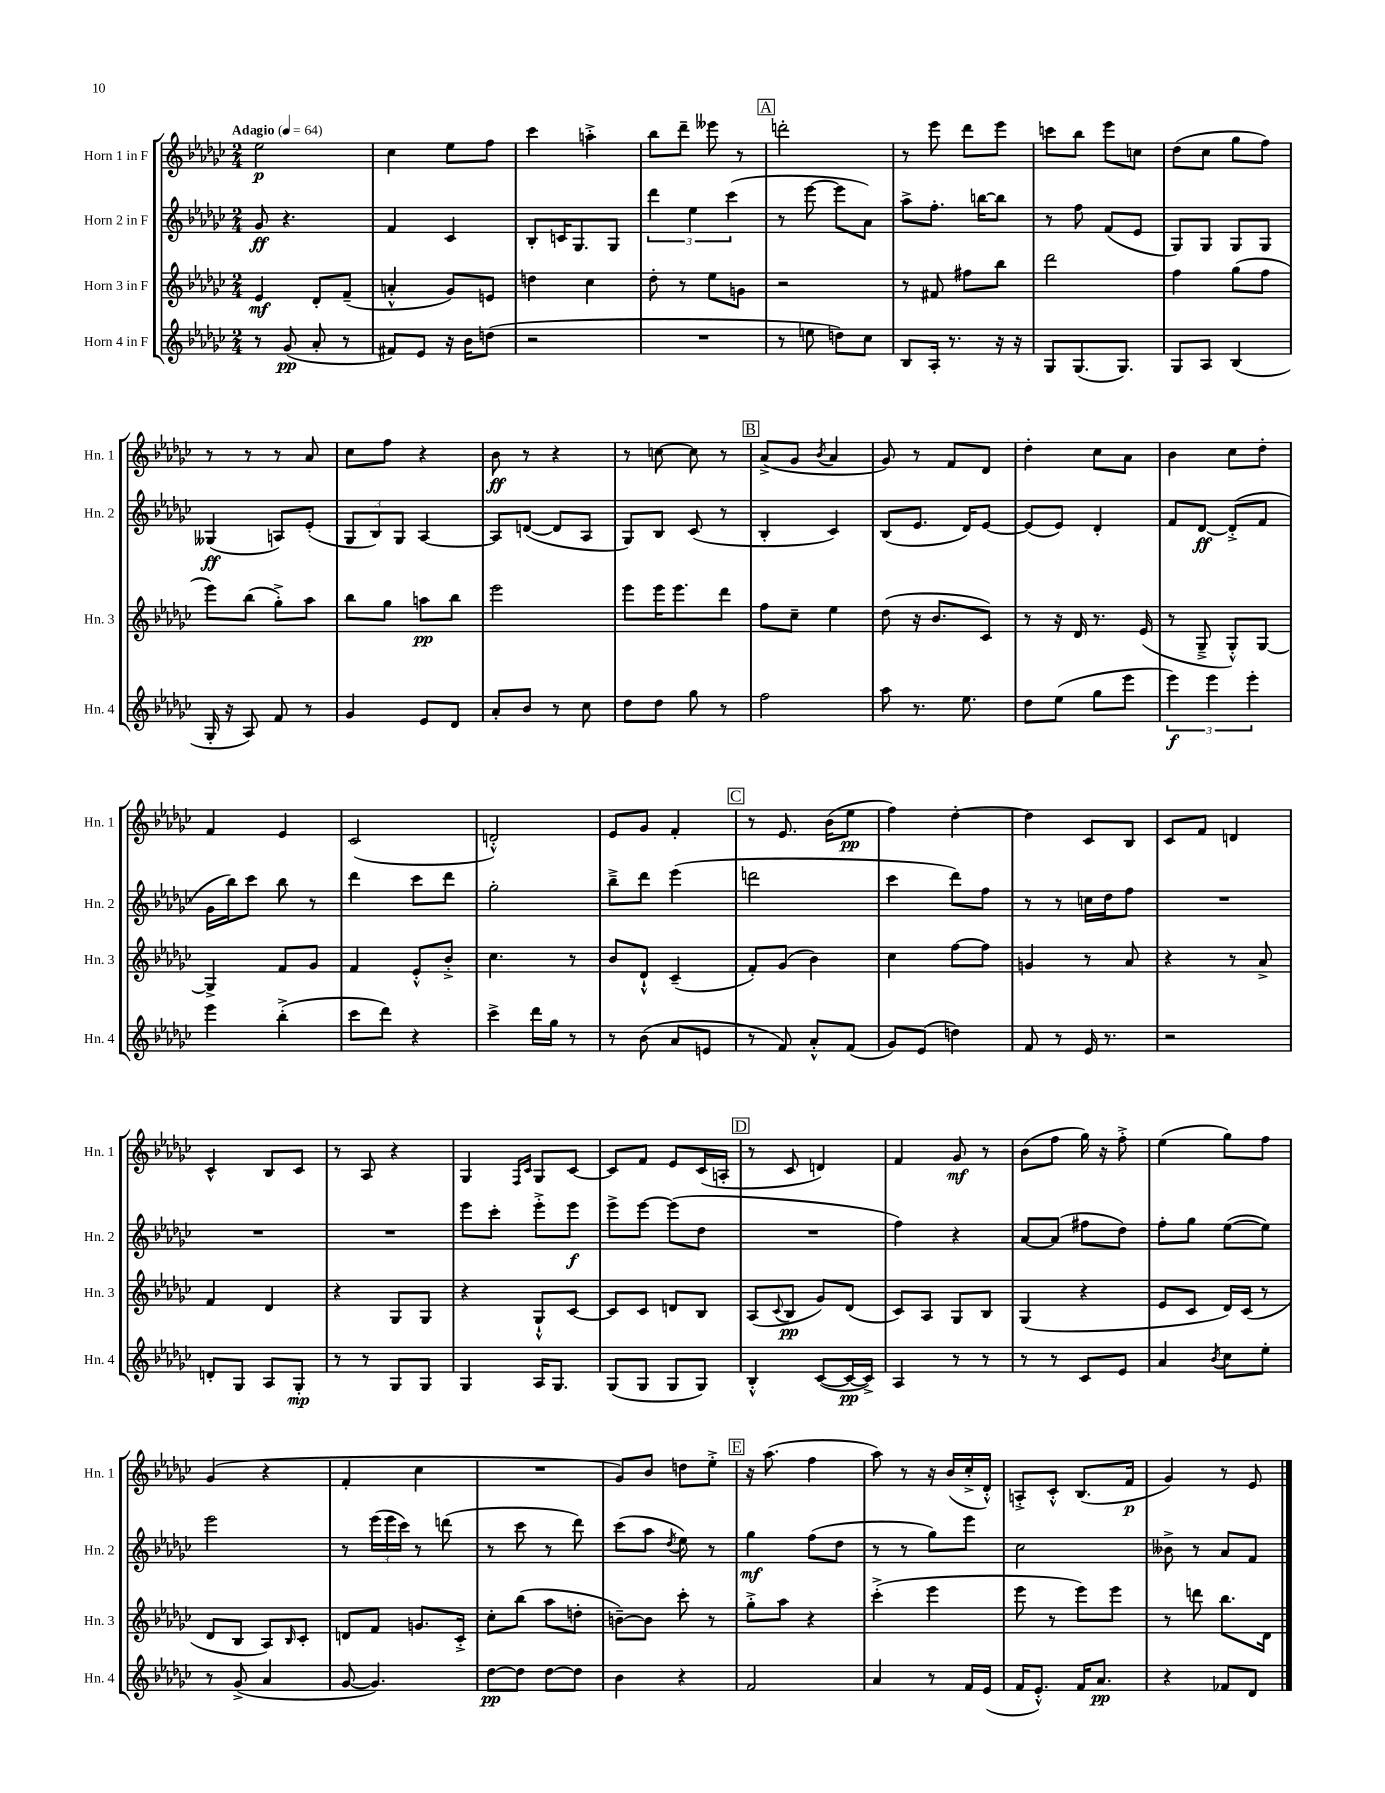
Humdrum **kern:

**kern	**kern	**kern	**kern
*staff4	*staff3	*staff2	*staff1
*clefG2	*clefG2	*clefG2	*clefG2
*k[b-e-a-d-g-c-]	*k[b-e-a-d-g-c-]	*k[b-e-a-d-g-c-]	*k[b-e-a-d-g-c-]
*M2/4	*M2/4	*M2/4	*M2/4
*MM64	*MM64	*MM64	*MM64
8r	4e-	8g-	2ee-
(8g-	.	4.r	.
8a-'	8d-'	.	.
8r	(8f~	.	.
=	=	=	=
8f#)	4a'^^	4f	4cc-
8e-	.	.	.
16r	8g-)	4c-	8ee-
16b-	.	.	.
(8dd	8e	.	8ff
=	=	=	=
2r	4dd	8B-'	4ccc-
.	.	16c	.
.	.	8.G-	.
.	4cc-	.	4aa'^
.	.	8G-	.
=	=	=	=
2r	8dd-'	6ddd-	8bb-
.	8r	.	8ddd-~
.	.	6ee-	.
.	8ee-	.	8eee--
.	.	(6ccc-	.
.	8g	.	8r
=	=	=	=
8r	2r	8r	2ddd'
8ee	.	[8eee-	.
8dd)	.	8eee-]	.
8cc-	.	8a-)	.
=	=	=	=
8B-	8r	8aa-^	8r
16A-'	8f#	8.ff'	8eee-
8.r	.	.	.
.	8ff#	.	8ddd-
.	.	[16bb	.
16r	8bb-	8bb]	8eee-
16r	.	.	.
=	=	=	=
8G-	2ddd-	8r	8ccc
(8.G-	.	8ff	8bb-
.	.	(8f	8eee-
8.G-)	.	.	.
.	.	8e-	8cc
=	=	=	=
8G-	4ff	8G-)	(8dd-
8A-	.	8G-	8cc-
(4B-	(8gg-	8G-	8gg-
.	8ff	8G-	8ff)
=	=	=	=
16G-'	8eee-)	(4G--	8r
16r	.	.	.
8A-)	(8bb-	.	8r
8f	8gg-'^)	8A)	8r
8r	8aa-	(8e-'	8a-
=	=	=	=
4g-	8bb-	12G-	8cc-
.	.	12B-)	.
.	8gg-	.	8ff
.	.	12G-	.
8e-	8aa	[4A-	4r
8d-	8bb-	.	.
=	=	=	=
8a-'	2eee-	8A-]	8b-
8b-	.	([8d	8r
8r	.	8d]	4r
8cc-	.	8A-	.
=	=	=	=
8dd-	8eee-	8G-)	8r
8dd-	16eee-	8B-	[8cc
.	8.eee-	.	.
8gg-	.	(8c-	8cc]
8r	8ddd-	8r	8r
=	=	=	=
2ff	8ff	4B-'	(8a-^
.	8cc-~	.	8g-
.	.	.	8qb-
.	4ee-	4c-)	4a-
=	=	=	=
8aa-	(8dd-	(8B-	8g-)
8.r	16r	8.e-	8r
.	8.b-	.	.
.	.	.	8f
8.ee-	.	16d-)	.
.	8c-)	[8e-	8d-
=	=	=	=
8dd-	8r	(8e-]	4dd-'
(8ee-	16r	8e-)	.
.	16d-	.	.
8gg-	8.r	4d-'	8cc-
8eee-	.	.	8a-
.	(16e-	.	.
=	=	=	=
6eee-)	8r	8f	4b-
.	8G-~^	[8d-	.
6eee-	.	.	.
.	8G-'^^)	(8d-'^]	8cc-
6eee-'	.	.	.
.	[8G-	8f	8dd-'
=	=	=	=
4eee-	4G-^]	16g-	4f
.	.	16bb-)	.
.	.	8ccc-	.
(4bb-'^	8f	8bb-	4e-
.	8g-	8r	.
=	=	=	=
8ccc-	4f	4ddd-	(2c-
8ddd-)	.	.	.
4r	8e-'^^	8ccc-	.
.	8b-'^	8ddd-	.
=	=	=	=
4ccc-^	4.cc-	2gg-'	2d'^^)
16ddd-	.	.	.
16gg-	.	.	.
8r	8r	.	.
=	=	=	=
8r	8b-	8bb-~^	8e-
(8b-	8d-`^^	8ddd-	8g-
8a-	(4c-~	(4eee-	4f'
8e	.	.	.
=	=	=	=
8r	8f')	2ddd	8r
8f)	(8g-	.	8.e-
8a-'^^	4b-)	.	.
.	.	.	(16b-
(8f	.	.	8ee-
=	=	=	=
8g-)	4cc-	4ccc-	4ff)
(8e-	.	.	.
4dd)	[8ff	8ddd-)	[4dd-'
.	8ff]	8ff	.
=	=	=	=
8f	4g	8r	4dd-]
8r	.	8r	.
16e-	8r	16cc	8c-
8.r	.	16dd-	.
.	8a-	8ff	8B-
=	=	=	=
2r	4r	2r	8c-
.	.	.	8f
.	8r	.	4d
.	8a-^	.	.
=	=	=	=
8d'	4f	2r	4c-^^
8G-	.	.	.
8A-	4d-	.	8B-
8G-'	.	.	8c-
=	=	=	=
8r	4r	2r	8r
8r	.	.	8A-
8G-	8G-	.	4r
8G-	8G-	.	.
=	=	=	=
4G-	4r	8eee-	4G-
.	.	8ccc-'	.
.	.	.	16qqF
.	.	.	16qqc-
16A-	8G-`^^	8eee-'^	8G-
8.G-	.	.	.
.	[8c-	8eee-	[8c-
=	=	=	=
(8G-	8c-]	8eee-^	8c-]
8G-	8c-	[8eee-	8f
8G-	8d	(8eee-]	8e-
8G-)	8B-	8dd-	(16c-
.	.	.	16A'
=	=	=	=
4B-'^^	(8A-	2r	8r
.	8qqc-	.	.
.	8B-	.	8c-
([8c-	8g-)	.	4d)
16c-_	(8d-	.	.
16c-^])	.	.	.
=	=	=	=
4A-	8c-)	4ff)	4f
.	8A-	.	.
8r	8G-	4r	8g-
8r	8B-	.	8r
=	=	=	=
8r	(4G-	[8a-	(8b-
8r	.	(8a-]	8ff
8c-	4r	8ff#	16gg-)
.	.	.	16r
8e-	.	8dd-)	8ff'^
=	=	=	=
4a-	8e-	8ff'	(4ee-
.	8c-	8gg-	.
8qb-	.	.	.
8cc-	16d-)	([8ee-	8gg-)
.	(16c-	.	.
8ee-'	8r	8ee-])	8ff
=	=	=	=
8r	8d-	2eee-	(4g-
(8g-^	8B-	.	.
4a-	8A-)	.	4r
.	16qqB-	.	.
.	8c-'	.	.
=	=	=	=
[8g-	8d	8r	4f'
4.g-])	8f	(24eee-	.
.	.	24eee-	.
.	.	24ccc-)	.
.	8.g	8r	4cc-
.	.	(8ddd	.
.	16c-'^	.	.
=	=	=	=
[8dd-	8cc-'	8r	2r
8dd-]	(8bb-	8ccc-	.
[8dd-	8aa-	8r	.
8dd-]	8dd'	8ddd-)	.
=	=	=	=
4b-	[8b~)	(8ccc-	8g-)
.	8b]	8aa-	8b-
.	.	8qdd-	.
4r	8ccc-'	8ee-)	8dd
.	8r	8r	8ee-'^
=	=	=	=
2f	8gg-'^	4gg-	16r
.	.	.	(8.aa-
.	8aa-	.	.
.	4r	(8ff	4ff
.	.	8dd-	.
=	=	=	=
4a-	(4ccc-'^	8r	8aa-)
.	.	8r	8r
8r	4eee-	8gg-)	16r
.	.	.	(16b-
16f	.	8eee-	16cc-'^
(16e-	.	.	16d-'^^)
=	=	=	=
16f	8eee-	2cc-	8A'^
8.e-'^^)	.	.	.
.	8r	.	8c-'^^
16f	8eee-)	.	(8.B-
8.a-	.	.	.
.	8eee-	.	.
.	.	.	16f
=	=	=	=
4r	8r	8b--^	4g-)
.	8ddd	8r	.
8f-	8.bb-	8a-	8r
8d-	.	8f	8e-
.	16d-	.	.
==	==	==	==
*-	*-	*-	*-
